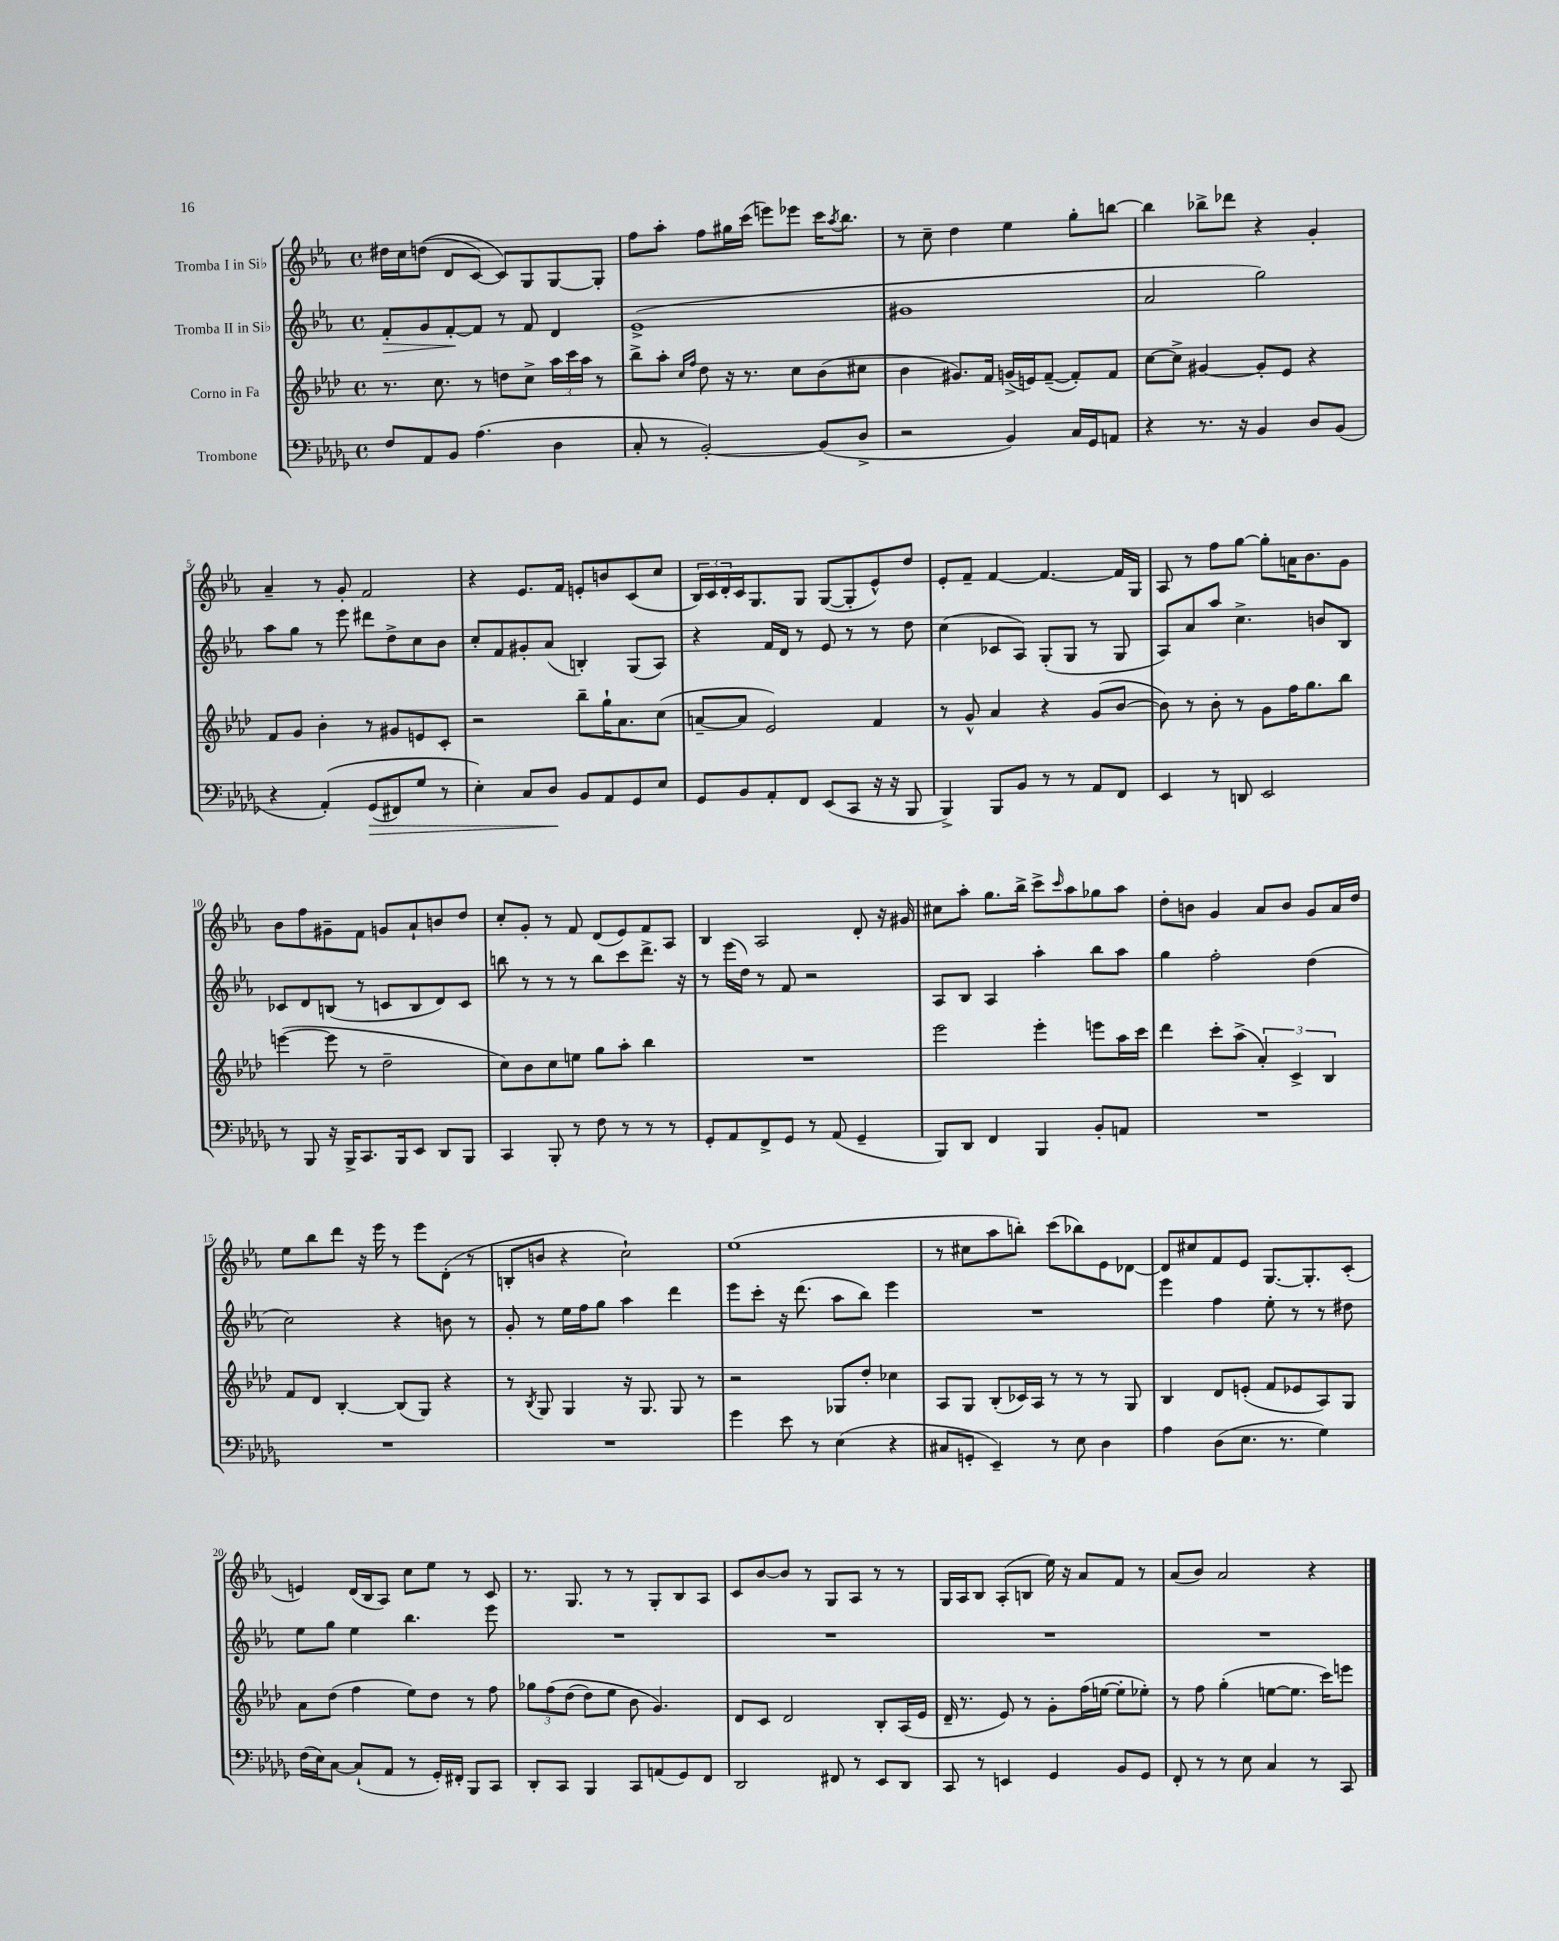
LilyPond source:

<<
\new StaffGroup <<
\new Staff = "s0" \with { instrumentName = "Tromba I in Sib" } {
    \clef treble \key ees \major \defaultTimeSignature \time 4/4
    dis''16 c''16 d''8(\( d'8 c'8~) c'8\) g8 g8~ g8-. |
    f''8 aes''8-. f''8 gis''16 c'''16( e'''8) ees'''8 c'''16 \acciaccatura { aes''8 } bes''8. |
    r8 c''8-- d''4 ees''4 g''8-. b''8~ |
    b''4 bes''8-> des'''8 r4 g'4-. |
    aes'4-- r8 g'8-. f'2 |
    r4 ees'8. f'16 e'8-. b'8 c'8( c''8 |
    \tuplet 3/2 { bes16) c'16 d'16-. } c'16 g8. g8 g8~( g8-. ees'8-^) d''8 |
    ees'8-. f'8-- f'4~ f'4.~ f'16 g16 |
    aes8 r8 f''8 g''8~ g''8-. a'16 bes'8. g'8 |
    bes'8 f''8 gis'8-- f'8 g'8 aes'8-! b'8 d''8 |
    c''8-. g'8-. r8 f'8 d'8( ees'8) f'8 aes8 |
    bes4 aes2 d'8-. r16 gis'16 |
    cis''8 aes''8-. g''8. bes''16-> c'''8-> \grace { c'''16 } aes''8 ges''8 aes''8 |
    d''8-. b'8 g'4 aes'8 b'8 g'8 aes'16 d''16 |
    ees''8 bes''8 d'''8 r16 ees'''16 r8 ees'''8 d'8-.( r8 |
    b8-. b'8 r4 c''2-!) |
    ees''1( |
    r8 cis''8 aes''8 b''8-.) c'''8( bes''8) ees'8 des'8~ |
    des'8 cis''8 f'8 ees'8 g8.~ g8.-. c'8-.( |
    e'4) d'16( bes16 aes8) c''8 ees''8 r8 c'8 |
    r8. g8. r8 r8 g8-. bes8 aes8 |
    c'8 bes'8~ bes'8 r8 g8 aes8 r8 r8 |
    g16 aes16 bes8 aes8-.( b8 ees''16) r16 aes'8 f'8 r8 |
    aes'8( bes'8) aes'2 r4 \bar "|." |
}
\new Staff = "s1" \with { instrumentName = "Tromba II in Sib" } {
    \clef treble \key ees \major \defaultTimeSignature \time 4/4
    f'8-.\> g'8 f'8~-.\! f'8 r8 f'8 d'4 |
    ees'1->( |
    gis'1 |
    aes'2 g''2) |
    aes''8 g''8 r8 ees'''8 dis'''8 d''8-> c''8 bes'8 |
    c''8-. f'8 gis'8-. aes'8( b4-.) g8( aes8) |
    r4 f'16 d'16 r8 ees'8 r8 r8 d''8 |
    c''4( ces'8 aes8) g8-.( g8 r8 g8 |
    aes8) aes'8 aes''8 c''4.-> b'8 bes8 |
    ces'8 d'8 b8( r8 c'8 b8 d'8) c'8 |
    b''8 r8 r8 r8 b''8 c'''8 d'''8.-> r16 |
    r8 ees'''16( d''16) r8 f'8 r2 |
    aes8 bes8 aes4 aes''4-. bes''8 aes''8 |
    g''4 f''2-. d''4( |
    c''2) r4 b'8 r8 |
    g'8-. r8 ees''16 f''16 g''8 aes''4 d'''4 |
    ees'''8 c'''8-. r16 d'''8.( aes''8 bes''8) ees'''4 |
    R1 |
    ees'''4 f''4 ees''8-. r8 r8 dis''8 |
    ees''8 g''8 ees''4 bes''4. ees'''8 |
    R1 |
    R1 |
    R1 |
    R1 \bar "|." |
}
\new Staff = "s2" \with { instrumentName = "Corno in Fa" } {
    \clef treble \key aes \major \defaultTimeSignature \time 4/4
    r8. c''8. r8 d''8 c''8-> \tuplet 3/2 { aes''16 c'''16 aes''16 } r8 |
    bes''8-> aes''8-. \grace { c''16 f''16 } des''8 r16 r8. c''8 bes'8( cis''8 |
    bes'4 gis'8.) f'16 g'16->( e'16) f'8~--( f'8-.) f'8 |
    c''8~ c''8-> gis'4~ gis'8-. ees'8 r4 |
    f'8 g'8 bes'4-. r8 gis'8 e'8 c'8-. |
    r2 bes''8-- g''16-! aes'8. c''8( |
    a'8~-- a'8 ees'2) f'4 |
    r8 g'8-^ aes'4 r4 g'8( bes'8~ |
    bes'8) r8 bes'8-. r8 g'8 f''16 g''8. bes''8 |
    e'''4~( e'''8 r8 des''2-- |
    c''8) bes'8 c''8 e''8 g''8 aes''8-. bes''4 |
    R1 |
    ees'''2 ees'''4-. e'''8 aes''16 c'''16 |
    des'''4 c'''8-. aes''8->( \tuplet 3/2 { aes'4-.) c'4-> bes4 } |
    f'8 des'8 bes4~-. bes8( g8) r4 |
    r8 \acciaccatura { bes8 } g8 g4 r16 g8. g8 r8 |
    r2 ges8 des''8-. ces''4 |
    aes8 g8 bes8-.( ces'16) aes16 r8 r8 r8 g8 |
    bes4 des'8 e'8-.( f'8 ees'8 aes8) g8 |
    aes'8 des''8( f''4 ees''8) des''8 r8 f''8 |
    \tuplet 3/2 { ges''8 f''8\( des''8( } des''8) ees''8 bes'8 g'4.\) |
    des'8 c'8 des'2 bes8-. aes16( ees'16 |
    des'16-- r8. ees'8) r8 g'8-. f''16( e''16~ e''8-. ees''8-.) |
    r8 f''8 g''4-.( e''8~ e''8. c'''16) e'''8 \bar "|." |
}
\new Staff = "s3" \with { instrumentName = "Trombone" } {
    \clef bass \key des \major \defaultTimeSignature \time 4/4
    f8 aes,8 bes,8 aes4.( des4 |
    c8-. r8 bes,2~-.) bes,8( des8-> |
    r2 bes,4) c16 ges,16 a,8 |
    r4 r8. r16 bes,4 des8 bes,8( |
    r4 aes,4-.)\( ges,8\>( fis,8) ges8 r8 |
    ees4-.\) c8 des8\! bes,8 aes,8 ges,8 ees8 |
    ges,8 bes,8 aes,8-. f,8 ees,8( c,8 r16 r16 bes,,8 |
    bes,,4->) bes,,8 bes,8 r8 r8 aes,8 f,8 |
    ees,4 r8 d,8 ees,2 |
    r8 bes,,8 r16 bes,,16-> c,8. bes,,16 ees,8 des,8 bes,,8 |
    c,4 bes,,8-. r8 f8 r8 r8 r8 |
    ges,8-. aes,8 f,8-> ges,8 r8 aes,8( ges,4-- |
    bes,,8) des,8 f,4 bes,,4 bes,8-. a,8 |
    R1 |
    R1 |
    R1 |
    ges'4 ees'8 r8 ees4( r4 |
    cis8 g,8-. ees,4--) r8 ees8 des4 |
    aes4 des8( ees8. r8. ges4) |
    f16( ees16) c8~ c8-!( aes,8 r8 ges,16-.) fis,16-. bes,,8 c,8 |
    des,8-. c,8 bes,,4 c,8 a,8( ges,8) f,8 |
    des,2 fis,8 r8 ees,8 des,8 |
    c,8 r8 e,4 ges,4 bes,8 ges,8 |
    f,8-. r8 r8 ees8 c4 r8 c,8 \bar "|." |
}
>>
>>
